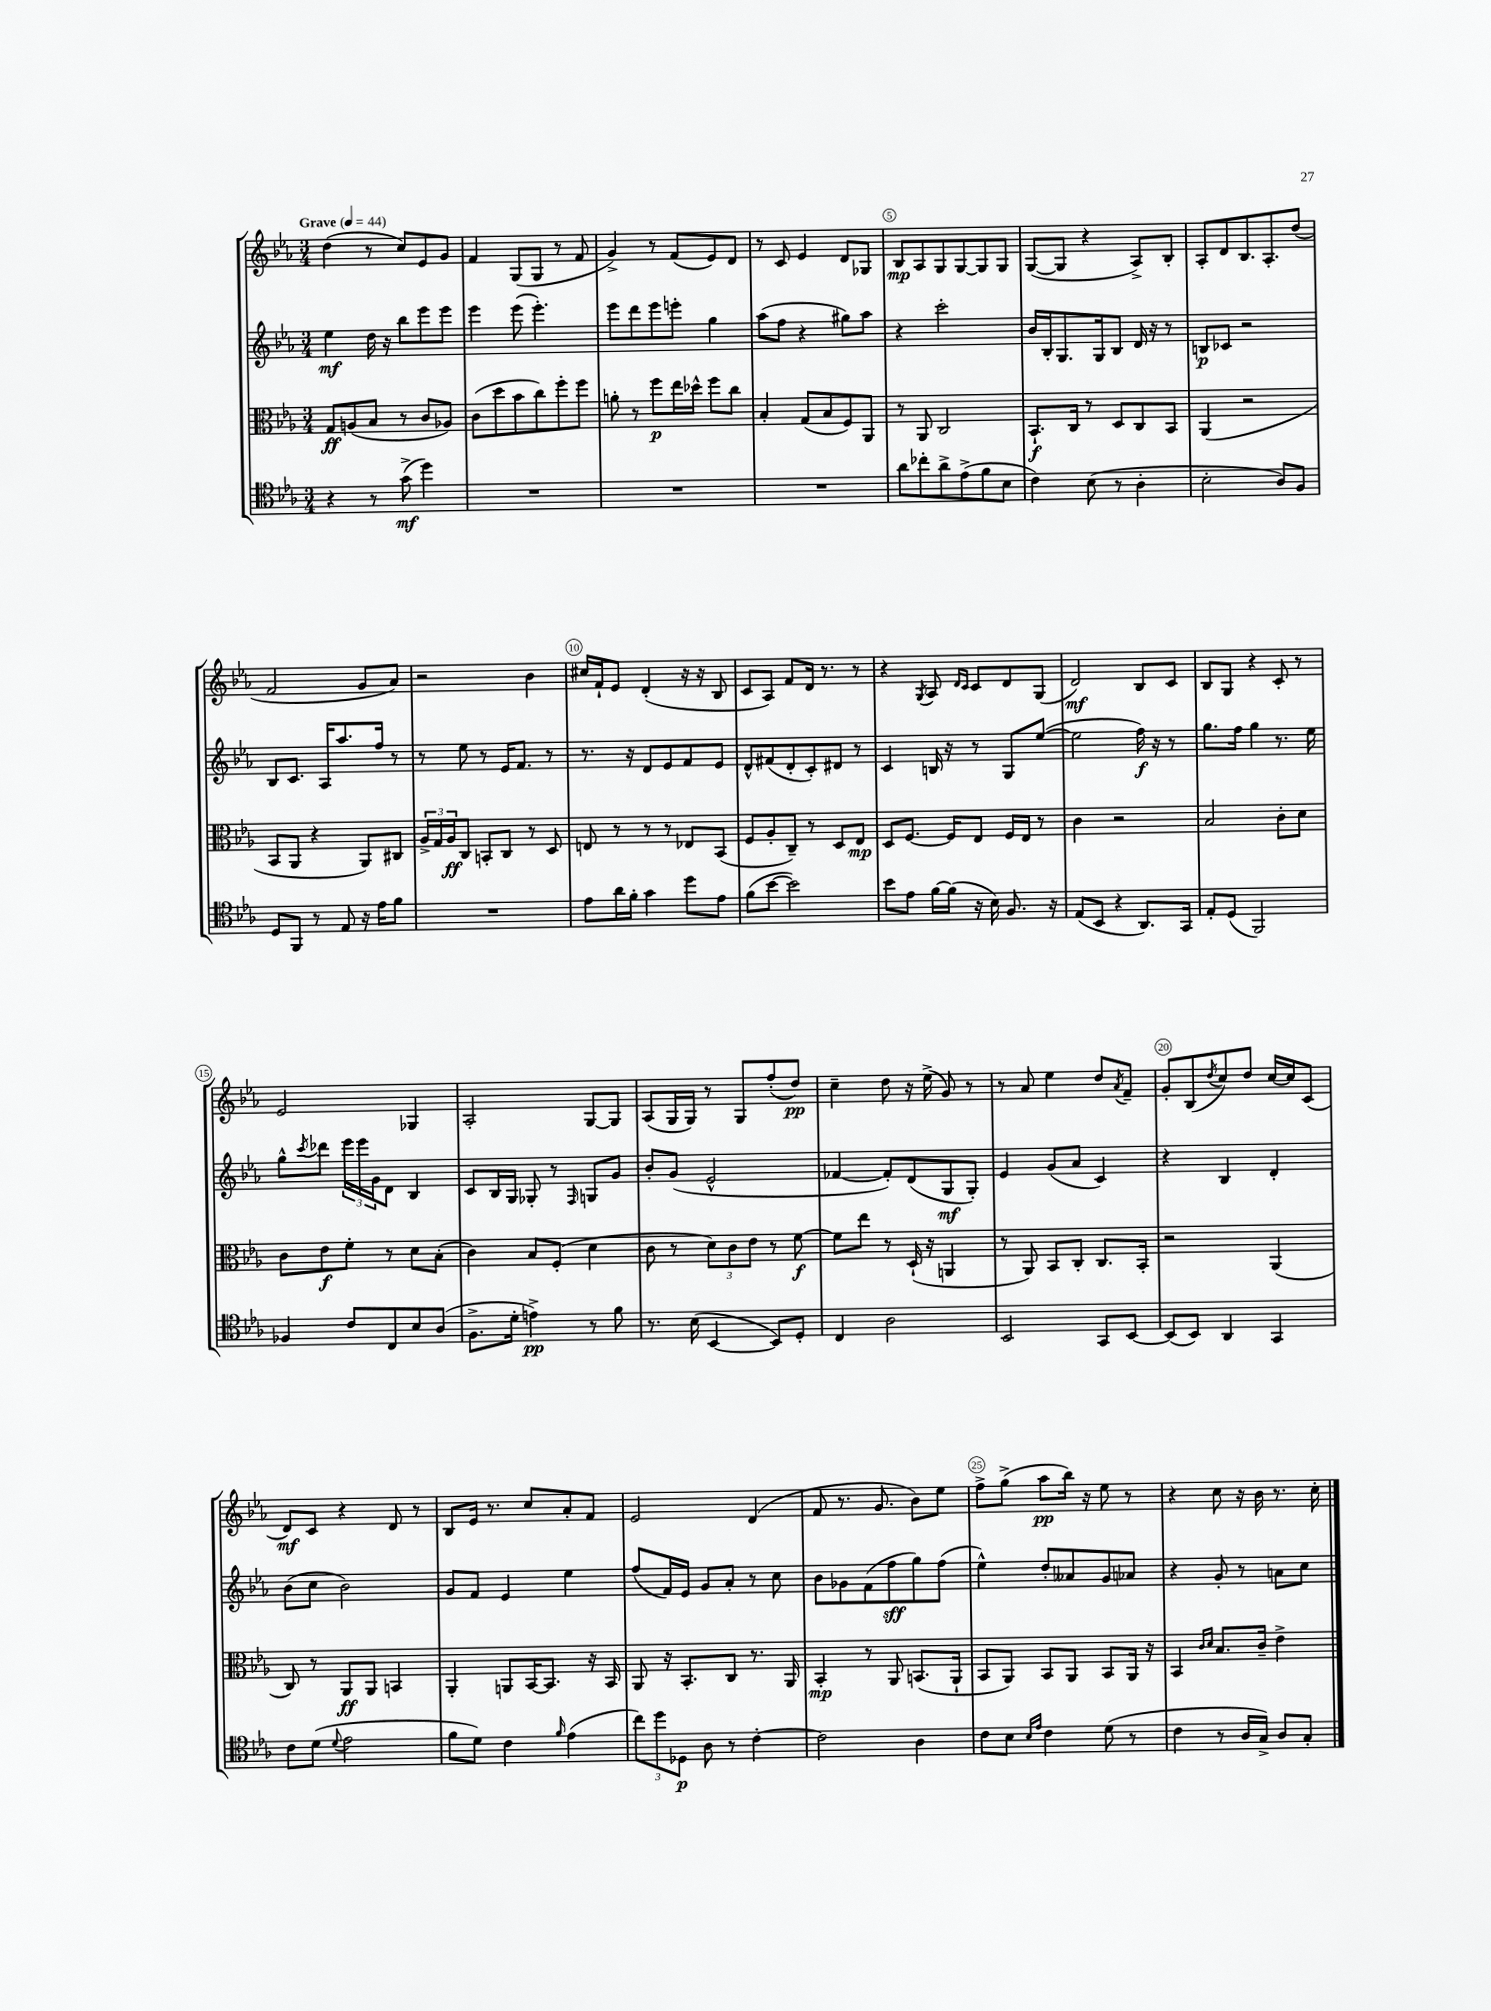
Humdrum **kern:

**kern	**dynam	**kern	**dynam	**kern	**dynam	**kern	**dynam
*part4	*part4	*part3	*part3	*part2	*part2	*part1	*part1
*staff4	*staff4	*staff3	*staff3	*staff2	*staff2	*staff1	*staff1
*clefC4	*	*clefC3	*	*clefG2	*	*clefG2	*
*k[b-e-a-]	*	*k[b-e-a-]	*	*k[b-e-a-]	*	*k[b-e-a-]	*
*M3/4	*	*M3/4	*	*M3/4	*	*M3/4	*
*MM44	*	*MM44	*	*MM44	*	*MM44	*
=1	=1	=1	=1	=1	=1	=1	=1
!	!	!	!	!	!	!LO:TX:a:B:t=Grave	!
4r	.	8G/L	ff	4ee-\	mf	(4dd\	.
.	.	(8An/	.	.	.	.	.
8r	.	8B-/J	.	16dd\	.	8r	.
.	.	.	.	16r	.	.	.
(8g^\	mf	8r	.	8bb-\L	.	8cc/L)	.
4dd\)	.	8c/L	.	8eee-\	.	8e-/	.
.	.	8A-X/J)	.	8eee-\J	.	8g/J	.
=2	=2	=2	=2	=2	=2	=2	=2
2.r	.	(8c\L	.	4eee-\	.	4f/	.
.	.	8dd\	.	.	.	.	.
.	.	8b-\	.	(8eee-\	.	(8G/L	.
.	.	8cc\)	.	4.eee-'\)	.	8G/J	.
.	.	8ff'\	.	.	.	8r	.
.	.	8ff\J	.	.	.	8f/	.
=3	=3	=3	=3	=3	=3	=3	=3
2.r	.	8an'\	.	8eee-\L	.	4g^/)	.
.	.	8r	.	8ddd\	.	.	.
.	.	8ff\L	p	8eee-\	.	8r	.
.	.	16ee-\L	.	8eeen'\J	.	(8f/L	.
.	.	16dd-X^^\JJ	.	.	.	.	.
.	.	8ff\L	.	4gg\	.	8e-/)	.
.	.	8cc\J	.	.	.	8d/J	.
=4	=4	=4	=4	=4	=4	=4	=4
2.r	.	4B-'/	.	(8aa-\L	.	8r	.
.	.	.	.	8ff\J	.	8c/	.
.	.	(8G/L	.	4r	.	4e-/	.
.	.	8B-/	.	.	.	.	.
.	.	8F/)	.	8gg#X\L)	.	8d/L	.
.	.	8AA-/J	.	8aa-\J	.	8G-X/J	.
=5	=5	=5	=5	=5	=5	=5	=5
8a-\L	.	8r	.	4r	.	8B-/L	mp
8cc-X'\	.	8AA-/	.	.	.	8A-/	.
8a-^\	.	2C/	.	2ccc'\	.	8G/	.
(8e-^\	.	.	.	.	.	[8G/	.
8f\	.	.	.	.	.	8G/]	.
8B-\J	.	.	.	.	.	8G/J	.
=6	=6	=6	=6	=6	=6	=6	=6
4c\)	.	8.BB-`/L	f	16b-/LL	.	([8G/L	.
.	.	.	.	16B-'/J	.	.	.
.	.	.	.	8.G/	.	8G/J]	.
.	.	16C/Jk	.	.	.	.	.
(8B-\	.	8r	.	.	.	4r	.
.	.	.	.	16G/k	.	.	.
8r	.	8D/L	.	8B-/J	.	.	.
4A-'\	.	8C/	.	16d/	.	8A-^/L)	.
.	.	.	.	16r	.	.	.
.	.	8BB-/J	.	8r	.	8B-'/J	.
=7	=7	=7	=7	=7	=7	=7	=7
2B-'\	.	(4AA-/	.	8Bn/L	p	8A-'/L	.
.	.	.	.	8c-X/J	.	8d/	.
.	.	2r	.	2r	.	8.B-/	.
.	.	.	.	.	.	8.A-'/	.
8A-/L)	.	.	.	.	.	.	.
8F/J	.	.	.	.	.	(8dd/J	.
!!LO:LB:g=z
=8	=8	=8	=8	=8	=8	=8	=8
8D/L	.	8BB-/L	.	8B-/L	.	2f/	.
8FF/J	.	8AA-/J	.	8.c/J	.	.	.
8r	.	4r	.	.	.	.	.
.	.	.	.	16A-/KL	.	.	.
8E-/	.	.	.	8.aa-/	.	.	.
16r	.	8AA-/L)	.	.	.	8g/L	.
16e-\KL	.	.	.	16ff/Jk	.	.	.
8f\J	.	8C#X/J	.	8r	.	8a-/J)	.
=9	=9	=9	=9	=9	=9	=9	=9
2.r	.	24A-^/LL	.	8r	.	2r	.
.	.	24G/	.	.	.	.	.
.	.	24A-/J	ff	.	.	.	.
.	.	8C/J	.	8ee-\	.	.	.
.	.	8BBn'/L	.	8r	.	.	.
.	.	8C/J	.	16e-/KL	.	.	.
.	.	.	.	8.f/J	.	.	.
.	.	8r	.	.	.	4b-\	.
.	.	8D/	.	8r	.	.	.
=10	=10	=10	=10	=10	=10	=10	=10
8e-\L	.	8En/	.	8.r	.	16cc#X/LL	.
.	.	.	.	.	.	16f`/J	.
16a-\L	.	8r	.	.	.	8e-/J	.
16f'\JJ	.	.	.	16r	.	.	.
4g\	.	8r	.	8d/L	.	(4d'/	.
.	.	8r	.	8e-/	.	.	.
8dd\L	.	8E-X/L	.	8f/	.	16r	.
.	.	.	.	.	.	16r	.
8e-\J	.	(8BB-/J	.	8e-/J	.	8B-/	.
=11	=11	=11	=11	=11	=11	=11	=11
(8f\L	.	8F/L	.	8d^^/L	.	8c/L	.
[8b-\J	.	8A-'/	.	(8f#X/	.	8A-/J)	.
2b-\])	.	8C~/J)	.	8d'/	.	8f/L	.
.	.	8r	.	8c'/)	.	16d/Jk	.
.	.	.	.	.	.	8.r	.
.	.	8D/L	.	8d#X/J	.	.	.
.	.	8E-/J	mp	8r	.	8r	.
=12	=12	=12	=12	=12	=12	=12	=12
8b-\L	.	8D/L	.	4c/	.	4r	.
8e-\J	.	[8.F/J	.	.	.	.	.
.	.	.	.	.	.	8qG/	.
[16f\LL	.	.	.	16Bn/	.	8A-/	.
(16f\JJ]	.	16F/KL]	.	16r	.	.	.
.	.	.	.	.	.	16qqd/LL	.
.	.	.	.	.	.	16qqc/JJ	.
16r	.	8E-/J	.	8r	.	8c/L	.
16B-\)	.	.	.	.	.	.	.
8.F/	.	16F/LL	.	8G/L	.	8d/	.
.	.	16E-/JJ	.	.	.	.	.
.	.	8r	.	([8ee-/J	.	(8G/J	.
16r	.	.	.	.	.	.	.
=13	=13	=13	=13	=13	=13	=13	=13
(8E-/L	.	4c\	.	2ee-\]	.	2d/)	mf
8BB-/J	.	.	.	.	.	.	.
4r	.	2r	.	.	.	.	.
8.AA-/L)	.	.	.	16ff\)	f	8B-/L	.
.	.	.	.	16r	.	.	.
.	.	.	.	8r	.	8c/J	.
16GG/Jk	.	.	.	.	.	.	.
=14	=14	=14	=14	=14	=14	=14	=14
8E-'/L	.	2B-/	.	8.gg\L	.	8B-/L	.
(8D/J	.	.	.	.	.	8G/J	.
.	.	.	.	16ff\Jk	.	.	.
2FF/)	.	.	.	4gg\	.	4r	.
.	.	8c'\L	.	8.r	.	8c'/	.
.	.	8d\J	.	.	.	8r	.
.	.	.	.	16ee-\	.	.	.
!!LO:LB:g=z
=15	=15	=15	=15	=15	=15	=15	=15
4F-X/	.	8c\L	.	8gg^^\L	.	2e-/	.
.	.	.	.	8qccc/	.	.	.
.	.	8e-\	f	8ddd-X\J	.	.	.
8c/L	.	8f'\J	.	24eee-\LL	.	.	.
.	.	.	.	24eee-\	.	.	.
.	.	.	.	24g\J	.	.	.
8C/	.	8r	.	8d\J	.	.	.
8B-/	.	8d\L	.	4B-/	.	4G-X/	.
(8A-/J	.	(8B-'\J	.	.	.	.	.
=16	=16	=16	=16	=16	=16	=16	=16
8.F^\L	.	4c\)	.	8c/L	.	2A-'/	.
.	.	.	.	16B-/L	.	.	.
16d'\Jk	.	.	.	16G/JJ	.	.	.
4en^\)	pp	8B-/L	.	8G-X'/	.	.	.
.	.	(8F'/J	.	8r	.	.	.
.	.	.	.	16qqF/	.	.	.
8r	.	4d\	.	8Gn/L	.	[8G/L	.
8f\	.	.	.	8g/J	.	8G/J]	.
=17	=17	=17	=17	=17	=17	=17	=17
8.r	.	8c\	.	8b-'/L	.	(8A-/L	.
.	.	8r	.	(8g/J	.	16G/L	.
(16B-\	.	.	.	.	.	16G/JJ)	.
[4BB-/	.	12d\L)	.	2e-^^/	.	8r	.
.	.	12c\	.	.	.	.	.
.	.	.	.	.	.	8G/L	.
.	.	12e-\J	.	.	.	.	.
8BB-/L])	.	8r	.	.	.	(8ff'/	.
8D'/J	.	[8f\	f	.	.	8dd/J)	pp
=18	=18	=18	=18	=18	=18	=18	=18
4C/	.	8f\L]	.	[4f-X/	.	4cc~\	.
.	.	8ee-\J	.	.	.	.	.
2A-\	.	8r	.	8f-'/L])	.	8dd\	.
.	.	(16D`/	.	(8d/	.	16r	.
.	.	16r	.	.	.	(16ee-^\	.
.	.	4AAn/	.	8G/	mf	8g/)	.
.	.	.	.	8G'/J)	.	8r	.
=19	=19	=19	=19	=19	=19	=19	=19
2BB-/	.	8r	.	4e-/	.	8r	.
.	.	8AA-/)	.	.	.	8a-/	.
.	.	8BB-/L	.	(8g/L	.	4ee-\	.
.	.	8C'/J	.	8a-/J	.	.	.
8GG/L	.	8.C/L	.	4c/)	.	8dd/L	.
.	.	.	.	.	.	8qa-/	.
[8BB-/J	.	.	.	.	.	8f~/J	.
.	.	16BB-'/Jk	.	.	.	.	.
=20	=20	=20	=20	=20	=20	=20	=20
(8BB-/L]	.	2r	.	4r	.	8g'/L	.
8BB-/J)	.	.	.	.	.	(8B-/	.
.	.	.	.	.	.	8qdd/	.
4AA-/	.	.	.	4B-/	.	8cc/)	.
.	.	.	.	.	.	8dd/J	.
4GG/	.	(4AA-/	.	4d'/	.	[16cc/LL	.
.	.	.	.	.	.	16cc/J]	.
.	.	.	.	.	.	(8c/J	.
!!LO:LB:g=z
=21	=21	=21	=21	=21	=21	=21	=21
8c\L	.	8C/)	.	(8b-\L	.	8d/L)	mf
(8d\J	.	8r	.	8cc\J	.	8c/J	.
8qqd/	.	.	.	.	.	.	.
2e-\	.	8AA-/L	ff	2b-\)	.	4r	.
.	.	8AA-/J	.	.	.	.	.
.	.	4BBn/	.	.	.	8d/	.
.	.	.	.	.	.	8r	.
=22	=22	=22	=22	=22	=22	=22	=22
8f\L	.	4AA-'/	.	8g/L	.	8B-/L	.
8d\J)	.	.	.	8f/J	.	16e-/Jk	.
.	.	.	.	.	.	8.r	.
4c\	.	8AAn/L	.	4e-/	.	.	.
.	.	[16BB-/K	.	.	.	8cc/L	.
.	.	8.BB-/J]	.	.	.	.	.
16qqf/	.	.	.	.	.	.	.
(4e-\	.	.	.	4ee-\	.	8a-'/	.
.	.	16r	.	.	.	8f/J	.
.	.	16BB-/	.	.	.	.	.
=23	=23	=23	=23	=23	=23	=23	=23
12cc\L)	.	8AA-/	.	(8ff/L	.	2e-/	.
12dd\	.	.	.	.	.	.	.
.	.	16r	.	16f/L)	.	.	.
12D-X\J	p	.	.	.	.	.	.
.	.	8.BB-'/L	.	16e-/JJ	.	.	.
8A-\	.	.	.	8g/L	.	.	.
8r	.	8C/J	.	8a-'/J	.	.	.
[4c'\	.	8.r	.	8r	.	(4d/	.
.	.	.	.	8cc\	.	.	.
.	.	16AA-/	.	.	.	.	.
=24	=24	=24	=24	=24	=24	=24	=24
2c\]	.	4BB-'/	mp	8b-\L	.	8f/	.
.	.	.	.	8g-X\	.	8.r	.
.	.	8r	.	(8f\	.	.	.
.	.	.	.	.	.	8.g/	.
.	.	8AA-/	.	8ff\	sff	.	.
4A-\	.	(8.BBn/L	.	8gg\)	.	8b-\L)	.
.	.	.	.	(8ff\J	.	8ee-\J	.
.	.	16AA-`/Jk	.	.	.	.	.
=25	=25	=25	=25	=25	=25	=25	=25
8c\L	.	8BB-/L	.	4ee-^^\)	.	8ff^\L	.
8B-\J	.	8AA-/J)	.	.	.	(8gg^\J	.
16qqB-/LL	.	.	.	.	.	.	.
16qqe-/JJ	.	.	.	.	.	.	.
4c\	.	8BB-/L	.	8dd'/L	.	8aa-\L	pp
.	.	8AA-/J	.	8a--X/	.	16bb-\Jk)	.
.	.	.	.	.	.	16r	.
(8d\	.	8BB-/L	.	8g/	.	8ee-\	.
8r	.	16AA-/Jk	.	8a-X/J	.	8r	.
.	.	16r	.	.	.	.	.
=26	=26	=26	=26	=26	=26	=26	=26
4c\	.	4BB-/	.	4r	.	4r	.
.	.	16qqc/LL	.	.	.	.	.
.	.	16qqd/JJ	.	.	.	.	.
8r	.	8.B-/L	.	8g'/	.	8cc\	.
16A-/LL	.	.	.	8r	.	16r	.
16G^/JJ)	.	16c~/Jk	.	.	.	16b-\	.
8A-/L	.	4e-^\	.	8an\L	.	8.r	.
8G'/J	.	.	.	8cc\J	.	.	.
.	.	.	.	.	.	16cc'\	.
==	==	==	==	==	==	==	==
*-	*-	*-	*-	*-	*-	*-	*-
